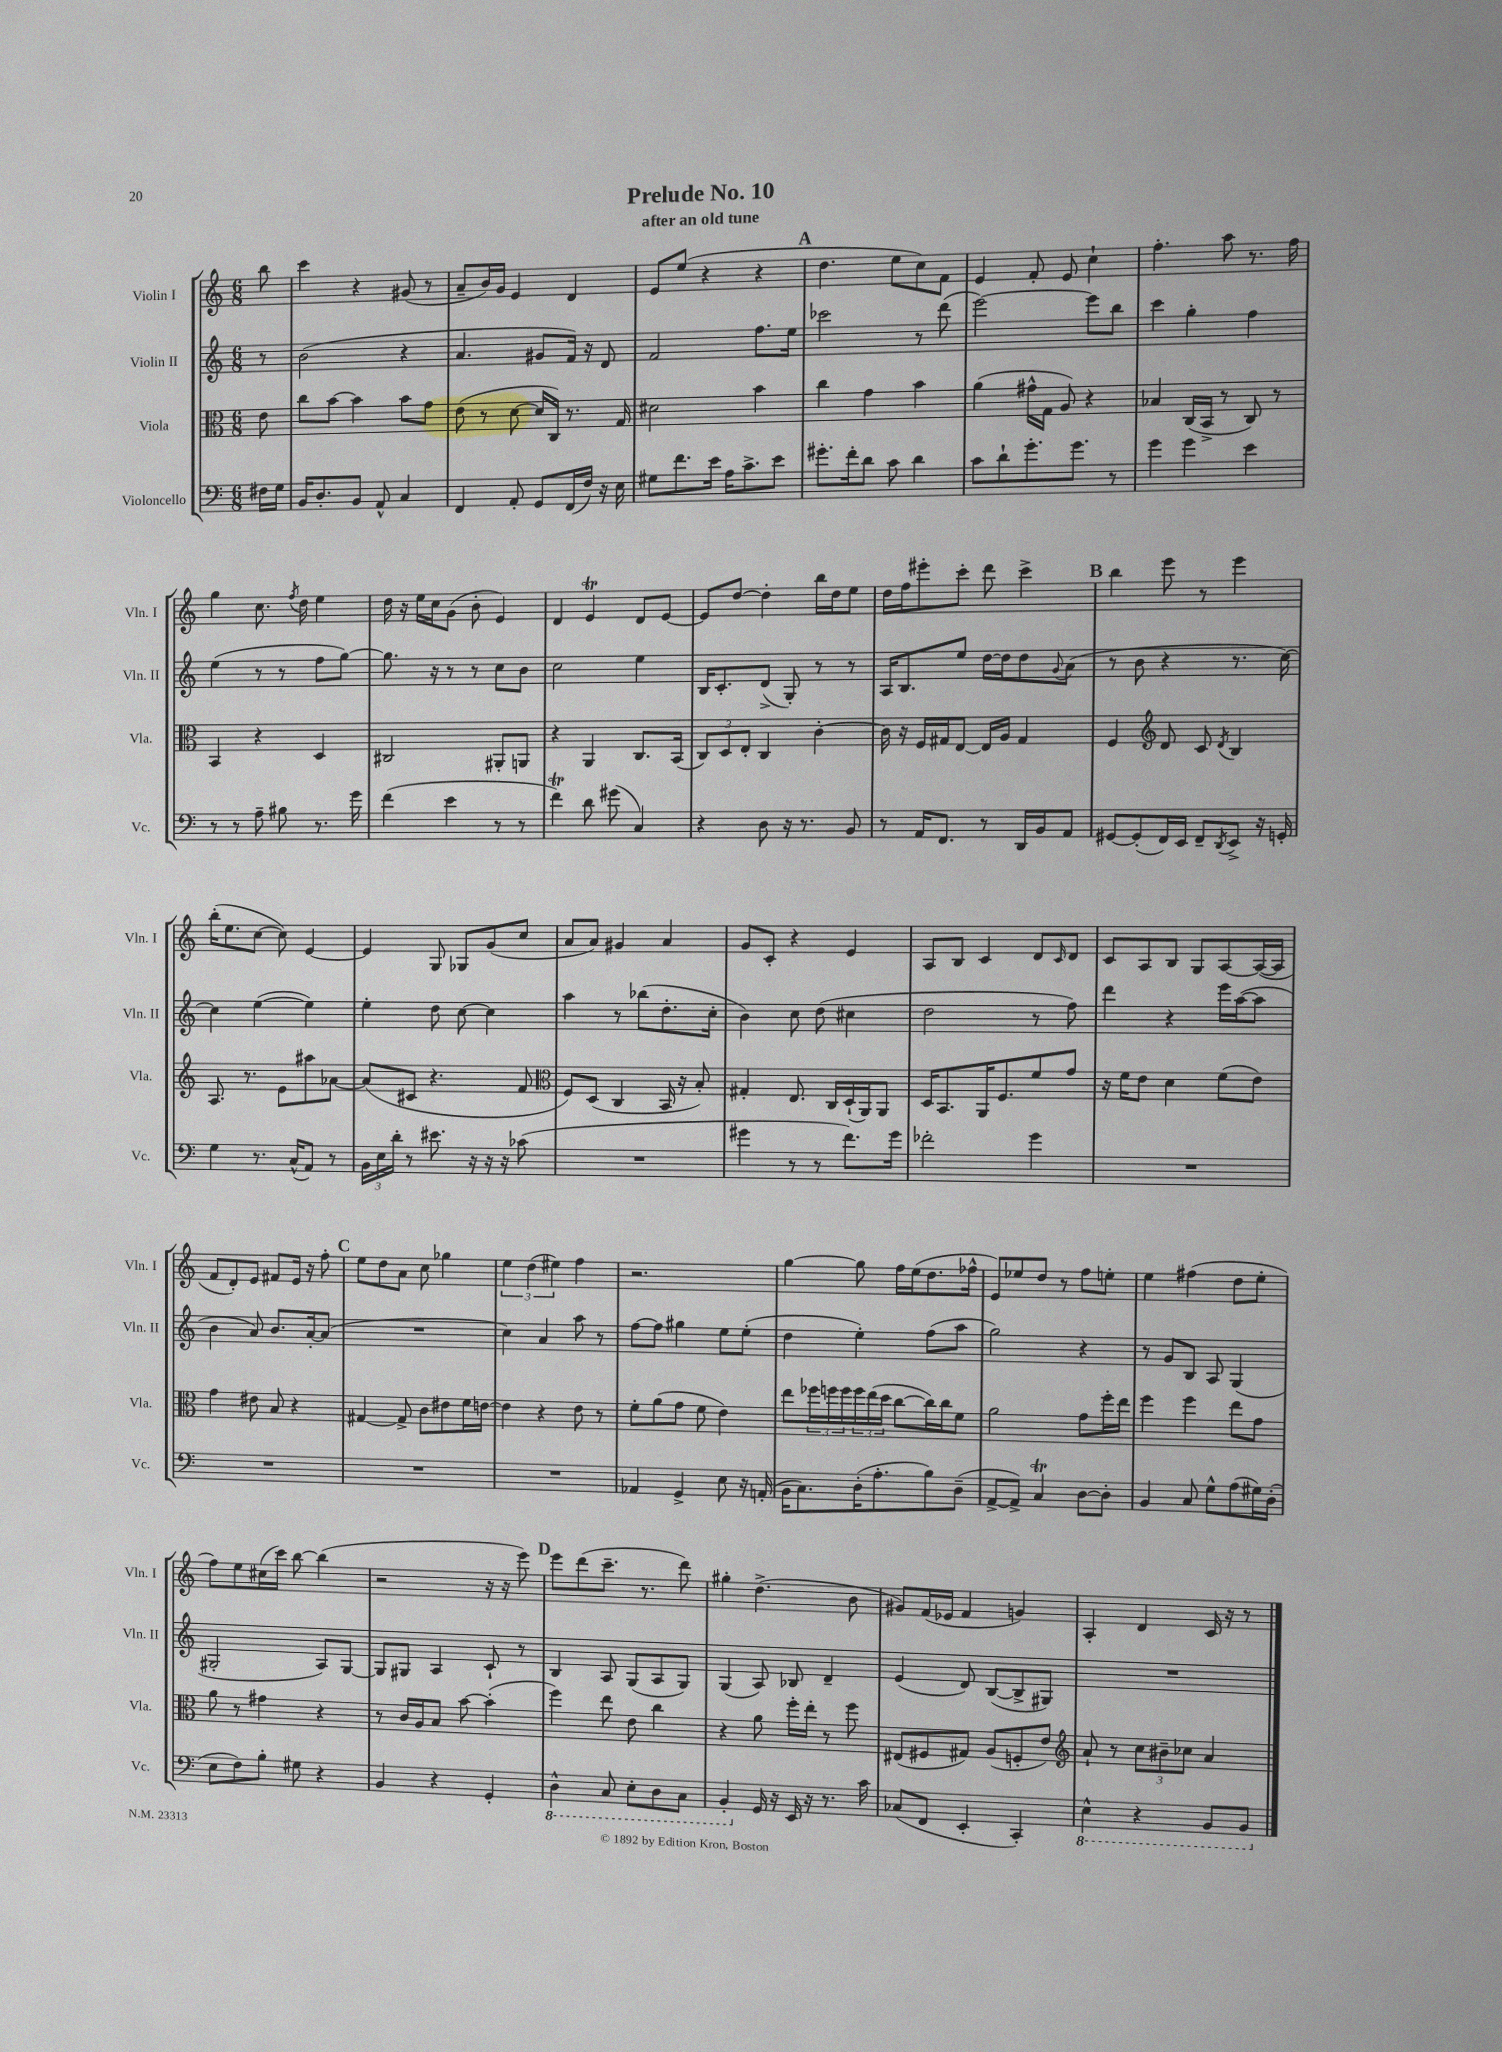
\header { title = "Prelude No. 10" subtitle = "after an old tune" }
<<
\new StaffGroup <<
\new Staff = "s0" \with { instrumentName = "Violin I" shortInstrumentName = "Vln. I" } {
    \clef treble \key c \major \numericTimeSignature \time 6/8 \partial 8
    b''8 |
    c'''4 r4 gis'8( r8 |
    a'8-- b'16) g'16 e'4 d'4 |
    e'8 e''8( r4 r4 |
    \mark \markup { \bold "A" } d''4. e''8 c''8) f'8 |
    e'4 f'8-. e'8 c''4-! |
    f''4.-. a''8 r8. f''16 |
    g''4 c''8. \acciaccatura { f''8 } d''16 e''4 |
    d''16 r16 e''16 c''16 g'8( b'8-. e'4) |
    d'4 e'4\trill d'8 e'8~ |
    e'8 d''8~ d''4-. b''16 d''16 e''8 |
    d''16 f''16 eis'''8-. c'''8-. d'''8 c'''4-> |
    \mark \markup { \bold "B" } b''4 e'''8 r8 e'''4 |
    b''16-.( e''8. c''8~ c''8) e'4~ |
    e'4 g8 ges8 g'8( c''8 |
    a'8 a'8) gis'4 a'4 |
    g'8 c'8-. r4 e'4 |
    a8 b8 c'4 d'8 \grace { c'16 } d'8 |
    c'8 a8 b8 g8 a8~ a16~( a16 |
    f'8 d'8-.) e'8 fis'8 e'16 r16 f''8-. |
    \mark \markup { \bold "C" } e''8 d''8 a'8 c''8 ges''4 |
    \tuplet 3/2 { e''4 d''4( eis''4) } f''4 |
    r2. |
    g''4~ g''8 f''16 e''16( d''8. fes''16-^ |
    e'8) ees''8 d''8 r8 f''8 e''8-. |
    e''4 fis''4( d''8 e''8-. |
    f''8) e''8 cis''16( c'''16) b''8~ b''4( |
    r2 r16 r16 e'''8) |
    \mark \markup { \bold "D" } e'''8 d'''8( c'''8.-- r8. d'''8) |
    gis''4-. d''4.->( b'8 |
    gis'8) f'16( ees'16 f'4 g'4) |
    a4-. d'4 c'16 r16 r8 \bar "|." |
}
\new Staff = "s1" \with { instrumentName = "Violin II" shortInstrumentName = "Vln. II" } {
    \clef treble \key c \major \numericTimeSignature \time 6/8 \partial 8
    r8 |
    b'2( r4 |
    a'4. gis'8 f'16) r16 d'8 |
    f'2 f''8. e''16 |
    \mark \markup { \bold "A" } ces'''2 r8 d'''8( |
    e'''2~) e'''8 b''8 |
    c'''4 g''4-. f''4 |
    e''4( r8 r8 f''8 g''8~) |
    g''8. r16 r8 r8 c''8 b'8 |
    c''2 e''4 |
    b16 c'8.-. d'8->( g8-.) r8 r8 |
    a16 b8. e''8 d''16~ d''16 d''8 \appoggiatura { g'8 } a'8( |
    \mark \markup { \bold "B" } r8 b'8 r4 r8. c''16~) |
    c''4 e''4~( e''4) |
    e''4-. d''8 c''8~ c''4 |
    a''4 r8 bes''8( d''8.-. c''16-. |
    b'4) c''8 d''8( cis''4 |
    d''2 r8 f''8) |
    d'''4 r4 e'''16 a''16~( a''8 |
    b'4 a'8) b'8. a'16~-. a'8( |
    \mark \markup { \bold "C" } R2. |
    c''4) a'4 a''8 r8 |
    f''8~ f''8 gis''4 e''8 e''8-.( |
    d''4 e''4-.) f''8( a''8 |
    g''2) r4 |
    r8 g'8 b8 a8 g4( |
    gis2-. a8) gis8~ |
    gis8 gis8 a4 c'8-! r8 |
    \mark \markup { \bold "D" } b4 a8 g8( a8 g8) |
    g4( a8) bes8 d'4-- |
    e'4( d'8) b8~( b8-> gis8) |
    R2. \bar "|." |
}
\new Staff = "s2" \with { instrumentName = "Viola" shortInstrumentName = "Vla." } {
    \clef alto \key c \major \numericTimeSignature \time 6/8 \partial 8
    e'8 |
    c''8 b'8~ b'4 b'8 g'8 |
    e'8( r8 d'8~ d'16 c16) r8. g16 |
    dis'2 b'4 |
    \mark \markup { \bold "A" } c''4 g'4 b'4 |
    a'4( gis'16-^ g16 a8) r4 |
    bes4 c16( b,16-> r8 c8) r8 |
    b,4 r4 d4 |
    cis2 ais,8-. a,8 |
    r4 a,4 c8. b,16( |
    \tuplet 3/2 { c8) d8 e8-. } c4 c'4~-. |
    c'16 r16 f16 gis16 e8~ e16 a16 gis4 |
    \mark \markup { \bold "B" } f4 \clef treble d'8 c'8 \acciaccatura { d'8 } b4 |
    a8. r8. e'8 ais''8 aes'8~ |
    aes'8( cis'8 r4. f'8 |
    \clef alto f8) d8( c4 b,16 r16 b8-.) |
    gis4-. e8. c16 d16-!( a,16) a,8 |
    d16 b,8. a,16 f8. f'8 g'8 |
    r16 f'16 e'8 d'4 f'8( e'8) |
    g'4 eis'8 b8 r4 |
    \mark \markup { \bold "C" } gis4~ gis8-> c'8 eis'8 f'16 e'16~ |
    e'4 r4 e'8 r8 |
    f'8-. a'8( g'8 f'8 e'4) |
    e''8 \tuplet 3/2 { fes''16 f''16 f''16 } \tuplet 3/2 { f''16 e''16( d''16 } c''8~ c''16) c''16 f'8 |
    a'2 g'8 f''16-. e''16 |
    f''4 f''4 e''8 g'8 |
    a'8 r8 gis'4 r4 |
    r8 c'16 a16 b8 b'8~ b'4-.( |
    \mark \markup { \bold "D" } f''4) e''8 e'8 c''4 |
    r4 a'8 f''16-. e''16-. r8 f''8 |
    eis8( fis8 gis8) a8( f8-. e'8) |
    \clef treble a'8-! r8 \tuplet 3/2 { c''8 bis'8-- ces''8 } a'4 \bar "|." |
}
\new Staff = "s3" \with { instrumentName = "Violoncello" shortInstrumentName = "Vc." } {
    \clef bass \key c \major \numericTimeSignature \time 6/8 \partial 8
    fis16 g16 |
    b,16 d8.-. b,8 a,8-^ c4 |
    f,4 a,8-. g,8 f,16( f16) r16 e16 |
    gis8 f'8. e'16 a16 c'8.-> e'8 |
    \mark \markup { \bold "A" } gis'8.-. f'16-. d'8 c'8 d'4 |
    c'8 d'8-! g'8.-. g'8. r8 |
    g'4 g'4 e'4 |
    r8 r8 a8-- bis8 r8. g'16 |
    f'4( e'4 r8 r8 |
    f'4\trill) d'8 gis'8( c4) |
    r4 d8 r16 r8. b,8 |
    r8 a,16 f,8. r8 d,16 b,16 a,8 |
    \mark \markup { \bold "B" } gis,8~ gis,8-.( f,16) e,16 f,8-- \acciaccatura { d,8 } e,8-> r16 g,16-. |
    g4 r8. c16-^( a,8) r8 |
    \tuplet 3/2 { b,16 e16 d'16-. } r8 eis'8. r16 r16 r16 ces'8( |
    R2. |
    gis'4 r8 r8 f'8.) gis'16 |
    fes'2-. g'4 |
    R2. |
    R2. |
    \mark \markup { \bold "C" } R2. |
    R2. |
    aes,4 g,4-> e8 r16 a,16-.( |
    b,16 c8.) d16-.( a8.-. b8) d8--( |
    a,8~-> a,8->) c4\trill d8~ d8-. |
    b,4 c8 g8-^ a8( gis16) d16-.( |
    e8 f8) b8-. gis8 r4 |
    b,4 r4 g,4-. |
    \mark \markup { \bold "D" } \ottava #-1 d,4-^ c,8 e,8-. d,8 c,8 |
    b,,4-. \ottava #0 g,16 r16 e,16 r16 r8. c'16 |
    ces8( f,8 e,4-. c,4-.) |
    \ottava #-1 e,4-^ r4 b,,8 b,,8 \ottava #0 \bar "|." |
}
>>
>>
\layout { \context { \Score \remove "Bar_number_engraver" } }
